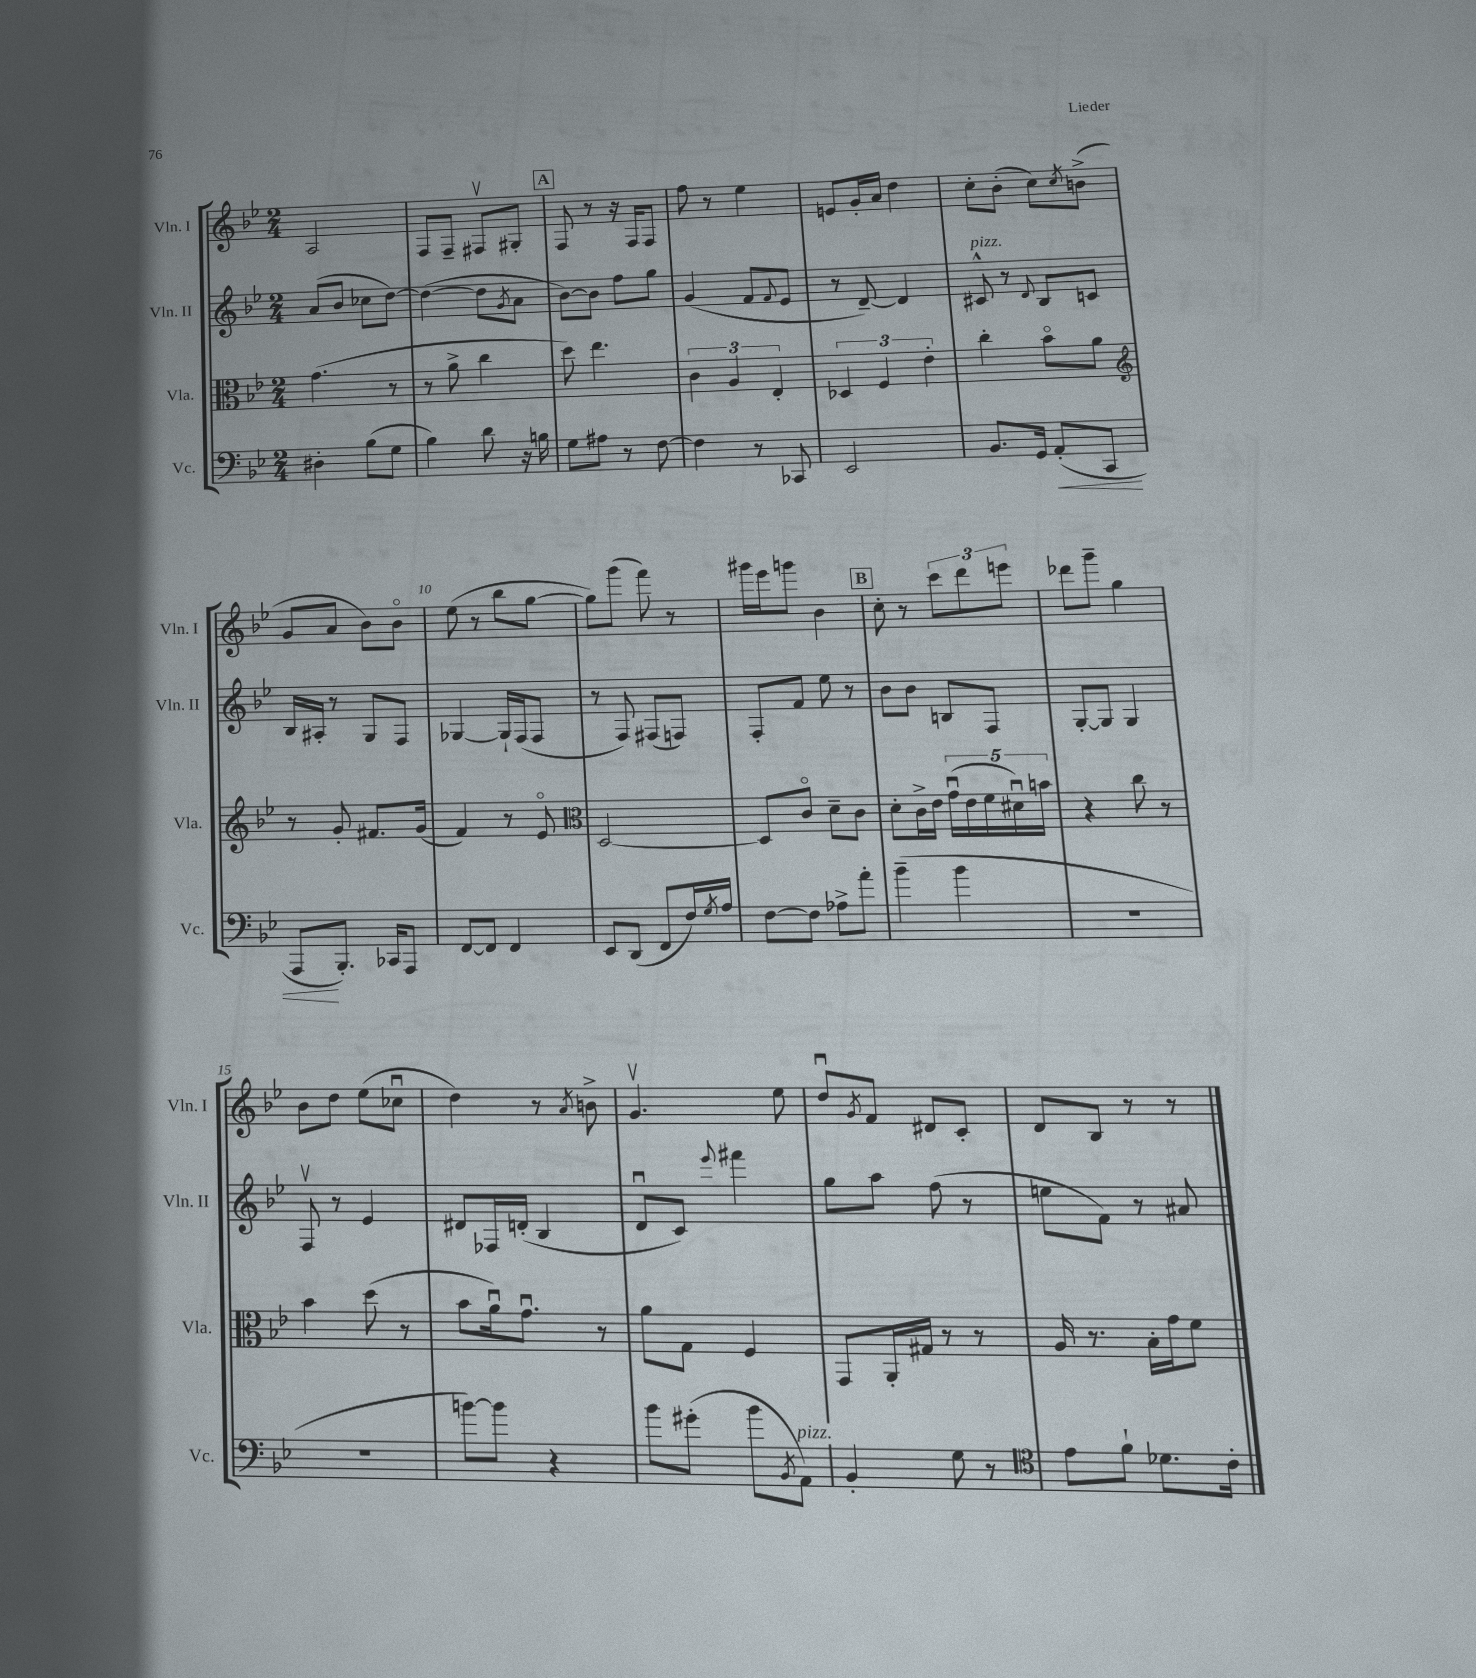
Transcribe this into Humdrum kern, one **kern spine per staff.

**kern	**kern	**kern	**kern
*staff4	*staff3	*staff2	*staff1
*clefF4	*clefC3	*clefG2	*clefG2
*k[b-e-]	*k[b-e-]	*k[b-e-]	*k[b-e-]
*M2/4	*M2/4	*M2/4	*M2/4
4D#'	(4.g	(8a	2A
.	.	8b-	.
(8B-	.	8cc-	.
8G	8r	[8dd)	.
=	=	=	=
4B-)	8r	(4dd_	8F
.	8a^	.	8F~
8d	4cc	8dd]	8F#v
.	.	8qg	.
16r	.	8a	8G#'
16B	.	.	.
=	=	=	=
8G	8dd)	[8b-)	8F
8A#	4.ee-	8b-]	8r
8r	.	8ff	16r
.	.	.	16F
[8F	.	8gg	8F
=	=	=	=
4F]	6c	(4g	8ff
.	.	.	8r
.	6A	.	.
8r	.	8f	4ee-
.	6E-'	.	.
.	.	8qqf	.
8CC-	.	8e-	.
=	=	=	=
2EE-	6D-	8r	8e
.	.	[8d~)	16g'
.	6F	.	.
.	.	.	16a
.	.	4d]	4dd
.	6e-'	.	.
=	=	=	=
8.BB-	4cc'	8c#^^	8cc'
.	.	8r	(8b-'
16GG	.	.	.
.	.	8qqd	.
(8AA'	8b-o	8B-	8cc)
.	.	.	8qcc
8CC	8a	8c	(8b^
=	=	=	=
*	*clefG2	*	*
8AAA	8r	16B-	8g
.	.	16A#'	.
8.BBB-')	8g'	8r	8a
.	8.f#	8G	8b-)
16CC-	.	.	.
8AAA	.	8F	8b-o
.	(16g	.	.
=	=	=	=
[8FF	4f)	[4G-	(8ee-
8FF]	.	.	8r
4FF	8r	16G-`]	8bb-
.	.	(16F	.
.	8e-o	8F	[8gg
=	=	=	=
*	*clefC3	*	*
8EE-	[2D	8r	8gg])
(8DD	.	8F)	(8ggg
8FF	.	(8F#	8fff)
16F)	.	8F)	8r
8qG	.	.	.
16A	.	.	.
=	=	=	=
[8F	8D]	8F'	16ggg#
.	.	.	16eee-
8F]	8co	8f	8ggg
8A-^	8d~	8ee-	4b-
8a'	8c	8r	.
=	=	=	=
(4b-~	8d'	8b-	8cc'
.	16c^	8b-	8r
.	16e-	.	.
4b-	(20gu	8B	12ccc
.	20e-	.	.
.	.	.	12ddd
.	20f	.	.
.	.	8F	.
.	20d#u)	.	.
.	.	.	12eee
.	20b	.	.
=	=	=	=
2r	4r	[8G'	8ddd-
.	.	8G]	8ggg~
.	8cc	4G	4gg
.	8r	.	.
=	=	=	=
2r	4b-	8Fv	8b-
.	.	8r	8dd
.	(8dd	4e-	(8ee-
.	8r	.	8cc-u
=	=	=	=
[8b)	8b-	8d#	4dd)
8b]	16au)	16F-	.
.	8.gu	(16d'	.
4r	.	4B-	8r
.	.	.	8qa
.	8r	.	8b^
=	=	=	=
8b-	8a	8du	4.gv
(8g#'	8G	8c)	.
.	.	8qqeee-	.
8b-	4F	4fff#	.
8qBB-	.	.	.
8AA)	.	.	8ee-
=	=	=	=
4BB-'	8GG	8gg	8ddu
.	.	.	8qg
.	16AA'	8aa	8f
.	16G#	.	.
8G	8r	(8ff	8d#
8r	8r	8r	8c'
=	=	=	=
*clefC4	*	*	*
8e-	16A	8ee	8d
.	8.r	.	.
8f`	.	8f)	8B-
8.d-	16B-'	8r	8r
.	16g	.	.
.	8f	8a#	8r
16c'	.	.	.
==	==	==	==
*-	*-	*-	*-
